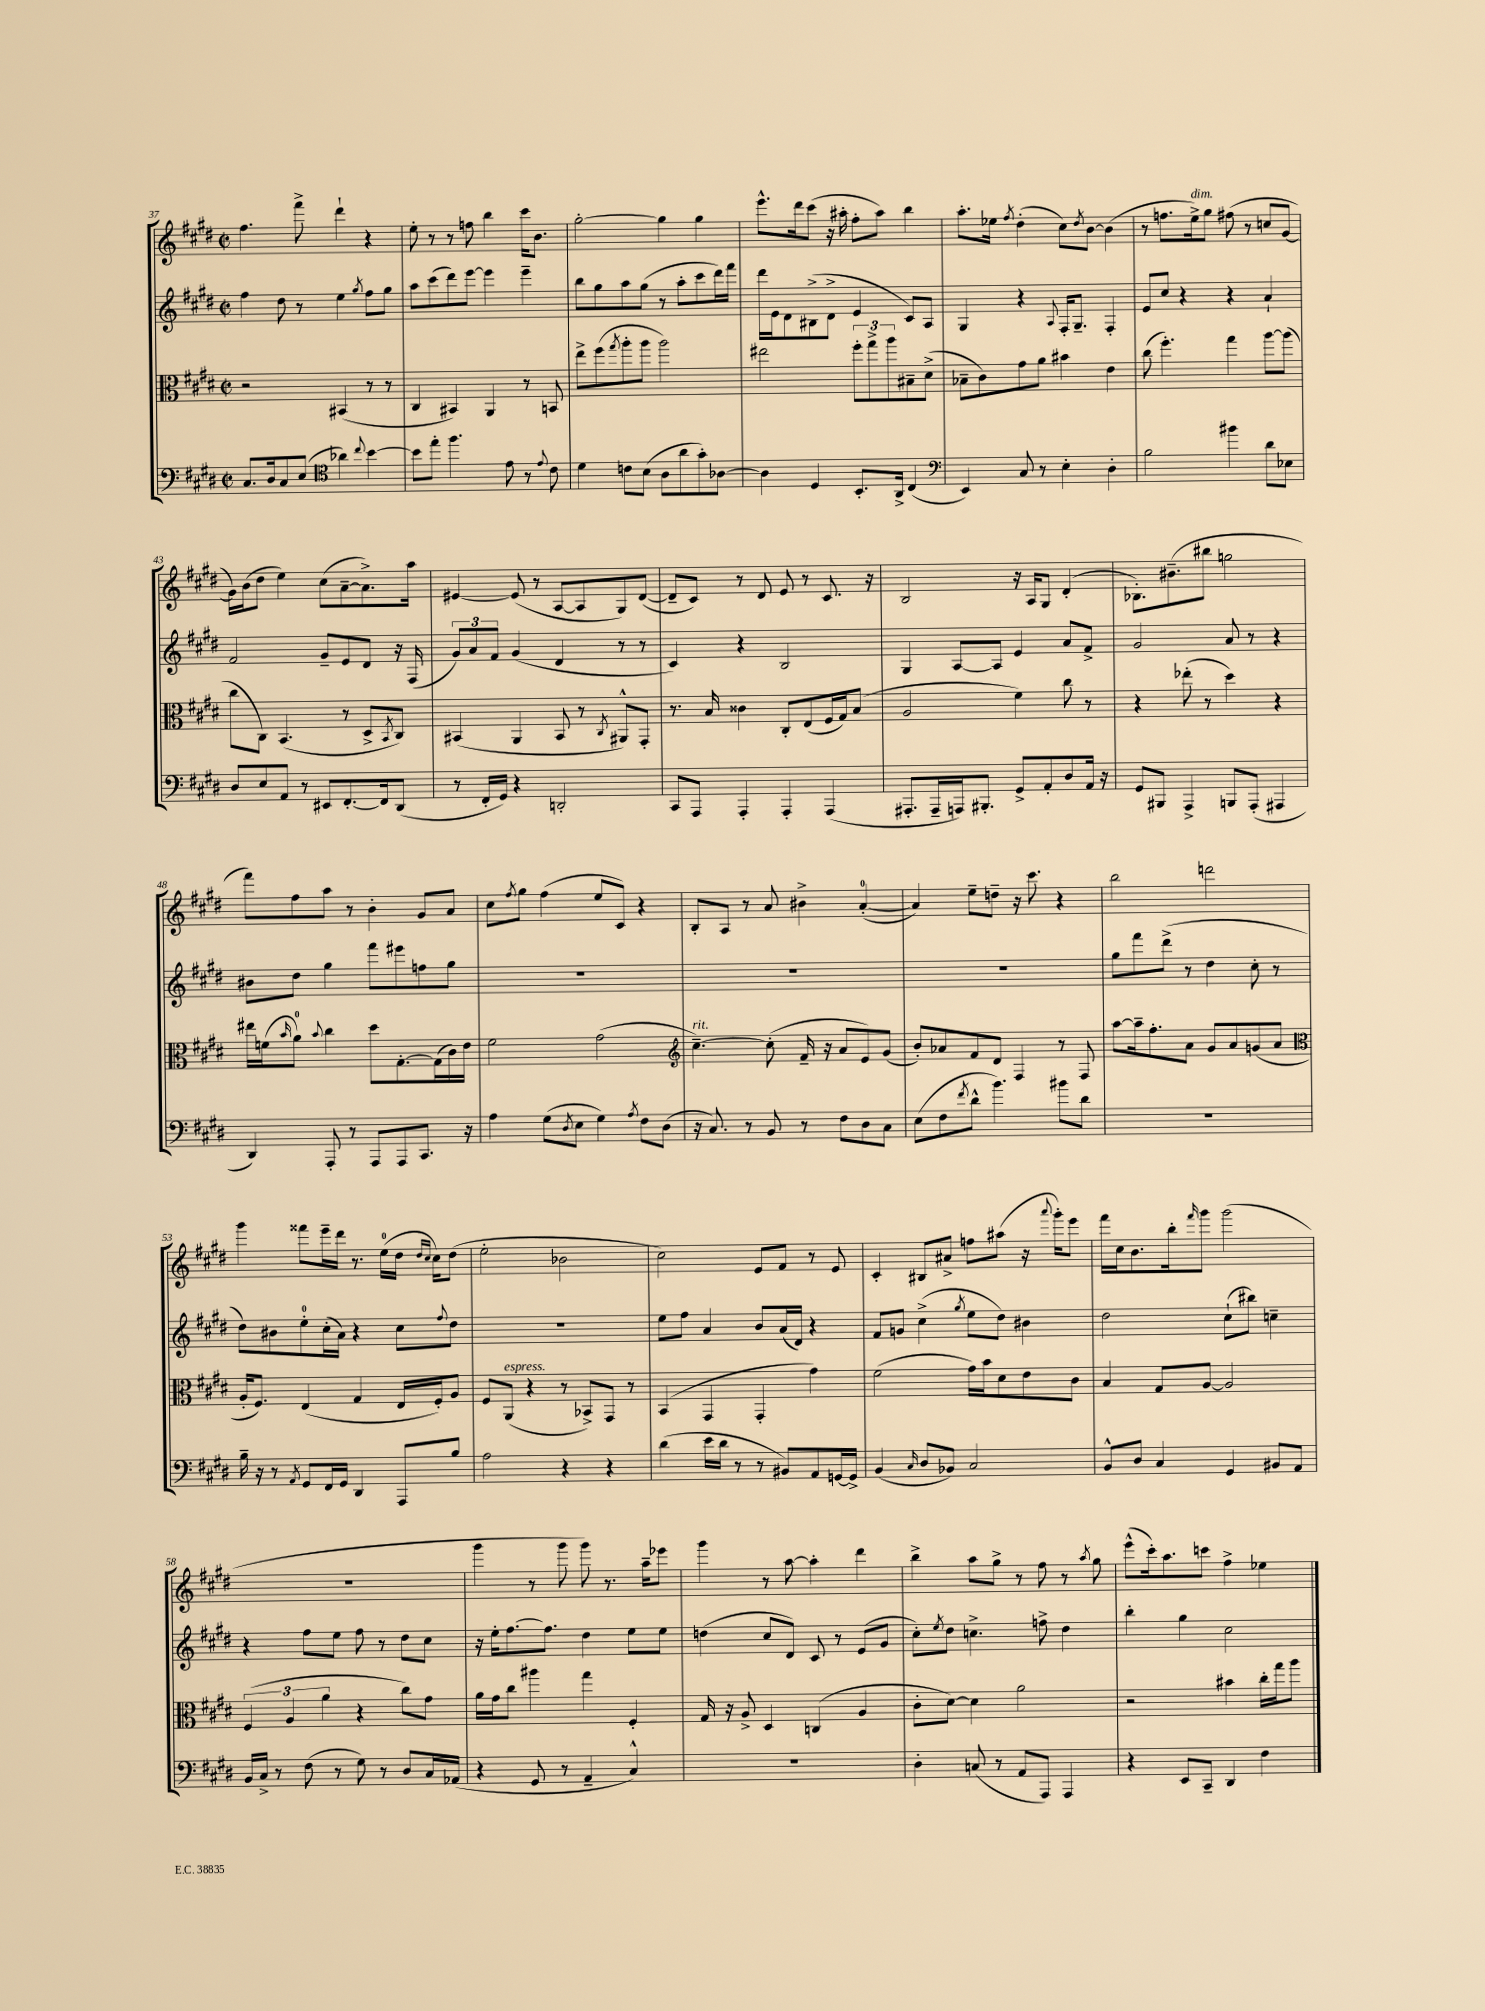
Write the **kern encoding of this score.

**kern	**kern	**kern	**kern
*staff4	*staff3	*staff2	*staff1
*clefF4	*clefC3	*clefG2	*clefG2
*k[f#c#g#d#]	*k[f#c#g#d#]	*k[f#c#g#d#]	*k[f#c#g#d#]
*M2/2	*M2/2	*M2/2	*M2/2
*met(c|)	*met(c|)	*met(c|)	*met(c|)
8.C#	2r	4ff#	4.ff#
16D#	.	.	.
8C#	.	8dd#	.
(8E	.	8r	8fff#^
*clefC4	*	*	*
4a-)	(4BB#	4ee	4ddd#`
8qqcc#	.	8qgg#	.
[4b	8r	8ff#	4r
.	8r	8gg#	.
=	=	=	=
8b]	4C#	8aa	8ee'
8ee'	.	(8ccc#	8r
4.ff#	4BB#)	8ddd#)	8r
.	.	[8eee	8ff
.	4AA	4eee]	4bb
8e	.	.	.
8r	8r	4eee~	16ccc#
.	.	.	8.b
8qqe	.	.	.
8c#	8BB	.	.
=	=	=	=
4d#	8ee^	8bb	[2gg#'
.	(8ff#	8gg#	.
.	8qgg#	.	.
8c	8aa'	8aa	.
(8B	8aa	(8gg#	.
8A	2aa)	8r	4gg#]
8a	.	8aa'	.
8g#')	.	8ccc#	4gg#
[8A-	.	16ddd#)	.
.	.	16fff#	.
=	=	=	=
4A-]	2ee#	16ddd#	8.eee^^
.	.	16e	.
.	.	8d#	.
.	.	.	16ddd#
4D#	.	(8B#^	(8ccc#
.	.	8d#^	16r
.	.	.	16aa#'
8.BB'	12ff#'	4e	8ff#'
.	12gg#^	.	.
.	.	.	8aa#)
.	12aa	.	.
16AA^	.	.	.
(4C#	8B#~	8c#)	4bb
.	(8d#^	8A	.
=	=	=	=
*clefF4	*	*	*
4EE)	8B-~	4G#	8.aa'
.	8c#)	.	.
.	.	.	16ee-
.	.	.	8qff#
8C#	8g#	4r	(4dd#'
8r	8a	.	.
.	.	8qqA	.
4E'	4b#	16F#'	8cc#)
.	.	8.G#~	.
.	.	.	8qdd#
.	.	.	[8b
4D#'	4e	4F#'	(4b]
=	=	=	=
2B	(8cc#	8e	8r
.	4.ff#')	8cc#	8.ff
.	.	4r	.
.	.	.	16ee^)
.	.	.	8gg#
4b#	4gg#	4r	(8ff#
.	.	.	8r
8d#	[8aa	4a`	8cc
8E-	(8aa]	.	[8g#
=	=	=	=
8D#	8cc#	2f#	16g#])
.	.	.	(16b
8E	8C#)	.	8dd#
8AA	(4.BB	.	4ee)
8r	.	.	.
8EE#	.	8g#~	(8cc#
[8.FF#'	8r	8e	[8a~
.	8D#^	8d#	8.a^])
16FF#]	.	.	.
.	8qBB	.	.
(8DD#	8C#)	16r	.
.	.	(16F#	16aa
=	=	=	=
8r	(4BB#	12g#)	[4e#
.	.	12a	.
16FF#'	.	.	.
.	.	12f#	.
16GG#)	.	.	.
4r	4AA	(4g#	(8e#]
.	.	.	8r
2DD'	8BB#	4d#	[8A
.	8r	.	8A]
.	8qC#	.	.
.	8AA#^^)	8r	8G#)
.	8GG#'	8r	([8d#
=	=	=	=
8CC#	8.r	4c#)	8d#~]
8AAA	.	.	8c#)
.	16B	.	.
4AAA'	4c##	4r	8r
.	.	.	8d#
4AAA'	8C#'	2B	8e
.	(8E	.	8r
(4AAA	16F#	.	8.c#
.	16G#)	.	.
.	(8B	.	.
.	.	.	16r
=	=	=	=
8.AAA#'	2A	4G#	2B
16AAA#~	.	.	.
16AAA)	.	[8A	.
8.BBB#'	.	.	.
.	.	8A]	.
8GG#^	4f#)	4e	16r
.	.	.	16A
8AA'	.	.	8G#
8D#	8cc#	8a	(4d#'
16AA	8r	8f#^	.
16r	.	.	.
=	=	=	=
8GG#	4r	2g#	8.B-')
8BBB#	.	.	.
.	.	.	(8.b#~
4AAA^	(8ee-'	.	.
.	8r	.	8bb#
8BBB	4dd#)	8a	2gg
(8AAA'	.	8r	.
4AAA#	4r	4r	.
=	=	=	=
4DD#)	16ee#	8b#	8fff#)
.	(16f	.	.
.	16qqb	.	.
.	8a)	8dd#	8ff#
.	8qqb	.	.
8AAA'	4cc#	4gg#	8aa
8r	.	.	8r
8AAA	8dd#	8fff#	4b'
8AAA	[8.G#'	8eee#	.
8.CC#	.	8ff	8g#
.	(16G#]	.	.
.	16c#)	8gg#	8a
16r	16e	.	.
=	=	=	=
4A	2f#	1r	8cc#
.	.	.	8qff#
.	.	.	8gg#
(8G#	.	.	(4ff#
8qD#	.	.	.
8E	.	.	.
4G#)	(2g#	.	8ee
.	.	.	8c#)
8qA	.	.	.
8F#	.	.	4r
(8D#	.	.	.
=	=	=	=
*	*clefG2	*	*
16r	[4.cc#~)	1r	8B'
8.C#)	.	.	.
.	.	.	8A
8r	.	.	8r
8BB	(8cc#']	.	8a
8r	16f#~	.	4b#^
.	16r	.	.
8F#	8a	.	.
8D#	8e)	.	([4a'
8C#	(8g#	.	.
=	=	=	=
(8E	8b')	1r	4a])
8F#	8a-	.	.
8qf#	.	.	.
8d#^^	8f#	.	8ee~
4.b)	8d#	.	8dd~
.	4F#	.	16r
.	.	.	8.ccc#
8b#	8r	.	4r
8d#	8F#	.	.
=	=	=	=
1r	[8aa	8gg#	2bb
.	16aa~]	8fff#	.
.	8.ff#'	.	.
.	.	(8ddd#^	.
.	8a	8r	.
.	8g#	4dd#	2ddd
.	8a	.	.
.	(8g	8cc#'	.
.	8a	8r	.
=	=	=	=
*	*clefC3	*	*
16B~	16A'	8dd#)	4ggg#
16r	8.F#)	.	.
8r	.	8b#	.
8qAA	.	.	.
8GG#	(4E	8ee'	8fff##
16FF#	.	(16cc#'	16eee~
16GG#	.	16a)	16ddd#
4DD#	4G#	4r	8.r
.	.	.	(16ee
8AAA	16E	8cc#	16dd#
.	.	.	16qqdd#
.	.	.	16qqcc#
.	16F#')	.	16cc#)
.	.	8qqff#	.
8B	8A	8dd#	(8dd#
=	=	=	=
2A	8F#	1r	2ee'
.	(8AA	.	.
.	4r	.	.
4r	8r	.	2b-
.	8BB-^)	.	.
4r	8GG#	.	.
.	8r	.	.
=	=	=	=
(4d#	(4BB	8ee	2cc#)
.	.	8ff#	.
16e	4GG#	4a	.
16d#	.	.	.
8r	.	.	.
8r	4GG#'	8b	8e
8BB#)	.	(16a	8f#
.	.	16d#)	.
8AA	4g#)	4r	8r
[16GG	.	.	8e
16GG^]	.	.	.
=	=	=	=
(4BB	(2f#	8f#	4c#'
.	.	8g	.
16qqC#	.	.	.
8D#	.	(4cc#^	8B#
8BB-)	.	.	8a#^
.	.	8qgg#	.
2C#	16g#)	8ee	8ff
.	16b	.	.
.	8d#	8dd#)	(8aa#
.	8e	4b#	16r
.	.	.	8qqaaa
.	.	.	16ggg#')
.	8c#	.	8eee
=	=	=	=
8BB^^	4B	2dd#	16fff#
.	.	.	16cc#
8D#	.	.	8.b
4C#	8G#	.	.
.	.	.	16bb'
.	.	.	16qqfff#
.	[8A	.	8ggg#
4GG#	2A]	(8cc#`	(2ggg#
.	.	8bb#)	.
8BB#	.	4cc~	.
8AA	.	.	.
=	=	=	=
16BB	(6F#	4r	1r
16C#^	.	.	.
8r	.	.	.
.	6A	.	.
(8F#	.	8ff#	.
.	6a	.	.
8r	.	8ee	.
8G#)	4r	8ff#	.
8r	.	8r	.
8D#	8cc#)	8dd#	.
16C#	8g#	8cc#	.
(16AA-	.	.	.
=	=	=	=
4r	16a	16r	4ggg#
.	16g#	16ee'	.
.	8cc#	[8.ff#	.
8GG#	4aa#	.	8r
.	.	8.ff#]	.
8r	.	.	8ggg#
4AA~	4gg#	4dd#	8ggg#)
.	.	.	8.r
4C#^^)	4F#'	8ee	.
.	.	.	16aa~
.	.	8ee	8eee-
=	=	=	=
1r	16G#	(4dd	4ggg#
.	16r	.	.
.	8A^	.	.
.	4D#	8cc#	8r
.	.	8d#)	[8aa
.	(4C	8c#	4aa']
.	.	8r	.
.	4A	(8e	4ddd#
.	.	8g#	.
=	=	=	=
4D#'	8c#'	8cc#')	4bb^
.	.	8qee	.
.	[8d#)	8dd#	.
(8C	4d#]	4.cc^	8aa
8r	.	.	8gg#^
8AA	2a	.	8r
8AAA)	.	8ff^	8ff#
4AAA	.	4dd#	8r
.	.	.	8qaa
.	.	.	8gg#
=	=	=	=
4r	2r	4bb'	(8eee^^
.	.	.	16ccc#')
.	.	.	8.aa
8EE	.	4gg#	.
8CC#~	.	.	8ccc
4DD#	4b#	2cc#	4ff#^
4F#	16cc#'	.	4ee-
.	16gg#	.	.
.	8aa	.	.
==	==	==	==
*-	*-	*-	*-
